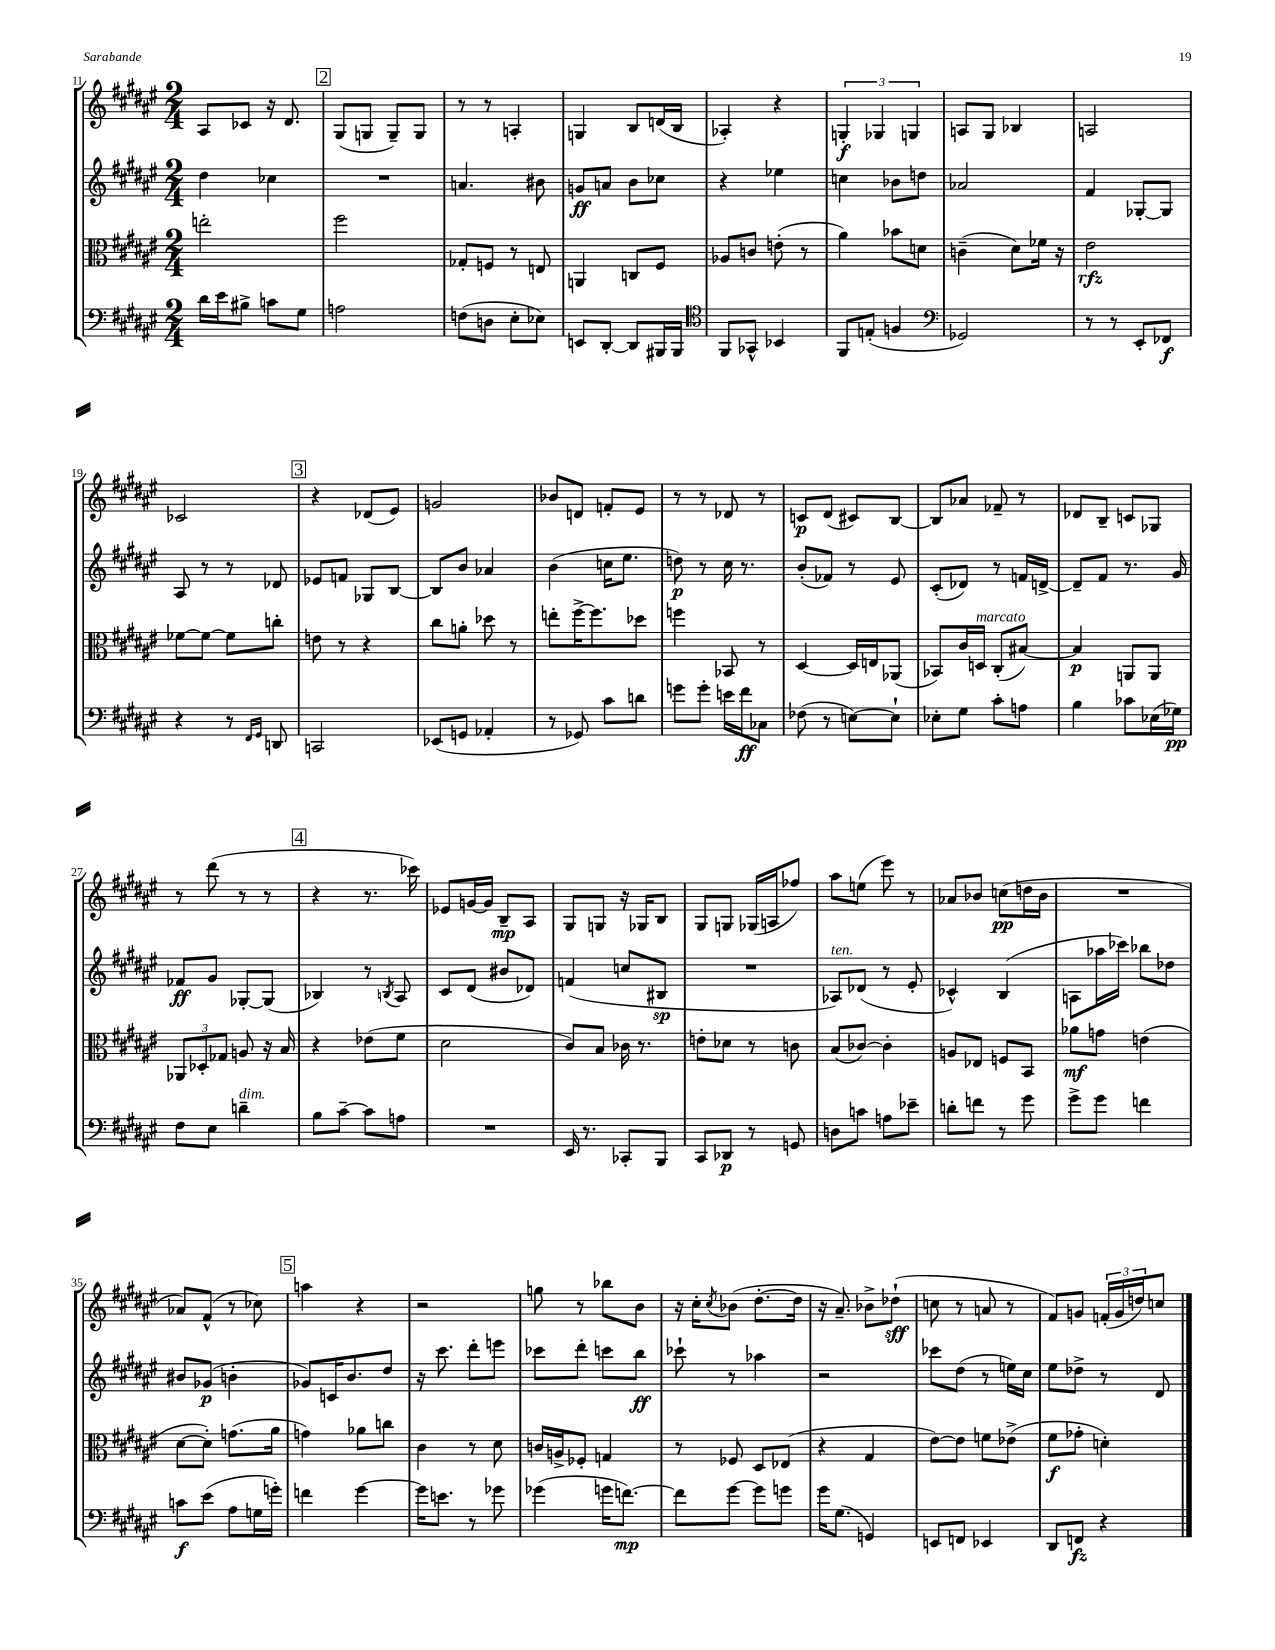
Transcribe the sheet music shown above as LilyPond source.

<<
\new StaffGroup <<
\new Staff = "s0" {
    \clef treble \key fis \major \numericTimeSignature \time 2/4
    ais8 ces'8 r16 dis'8. |
    \mark \markup { \box "2" } gis8( g8 g8--) g8 |
    r8 r8 a4-. |
    g4 b8 d'16( b16 |
    aes4-.) r4 |
    \tuplet 3/2 { g4-.\f ges4 g4 } |
    a8 gis8 bes4 |
    a2 |
    ces'2 |
    \mark \markup { \box "3" } r4 des'8( eis'8) |
    g'2 |
    bes'8 d'8 f'8-. eis'8 |
    r8 r8 des'8 r8 |
    c'8\p dis'8( cis'8) b8~ |
    b8 aes'8 fes'8-- r8 |
    des'8 b8-- c'8 ges8 |
    r8 dis'''8( r8 r8 |
    \mark \markup { \box "4" } r4 r8. ces'''16) |
    ees'8 g'16~ g'16 b8--\mp ais8 |
    gis8 g8 r16 ges16 b8 |
    gis8 g8 ges16( a16 fes''8) |
    ais''8 e''8( eis'''8) r8 |
    aes'8 bes'8 c''8\pp( d''16 bes'16 |
    R2 |
    aes'8) fis'8-^( r8 ces''8) |
    \mark \markup { \box "5" } a''4 r4 |
    r2 |
    g''8 r8 bes''8 b'8 |
    r16 cis''16-. \acciaccatura { cis''8 } bes'8( dis''8.~-. dis''16 |
    r16 ais'8.--) bes'8-> des''8-!\sff( |
    c''8 r8 a'8 r8 |
    fis'8) g'8 \tuplet 3/2 { f'16-.( g'16 d''16) } c''8 \bar "|." |
}
\new Staff = "s1" {
    \clef treble \key fis \major \numericTimeSignature \time 2/4
    dis''4 ces''4 |
    \mark \markup { \box "2" } R2 |
    a'4. bis'8 |
    g'8\ff a'8 b'8 ces''8 |
    r4 ees''4 |
    c''4 bes'8 d''8 |
    aes'2 |
    fis'4 ges8~-. ges8 |
    ais8 r8 r8 des'8 |
    \mark \markup { \box "3" } ees'8 f'8 ges8 b8~ |
    b8 b'8 aes'4 |
    b'4( c''16 eis''8. |
    d''8\p) r8 cis''16 r8. |
    b'8-.( fes'8) r8 eis'8 |
    cis'8-.( des'8) r8 f'16 d'16~-> |
    d'8-- fis'8 r8. gis'16 |
    fes'8\ff gis'8 ges8~-. ges8( |
    \mark \markup { \box "4" } bes4) r8 \acciaccatura { b8 } ais8 |
    cis'8 dis'8( bis'8 des'8) |
    f'4( c''8 bis8\sp |
    R2 |
    aes8^\markup { \italic "ten." }) des'8( r8 eis'8-. |
    ces'4-^) b4( |
    a8 aes''16 ces'''16) bes''8 des''8 |
    bis'8 ges'8\p( b'4-. |
    \mark \markup { \box "5" } ges'8) c'16 b'8. dis''8 |
    r16 cis'''8. dis'''8-. e'''8 |
    ces'''8 dis'''8-. c'''8 b''8\ff |
    ces'''8-! r8 aes''4 |
    r2 |
    ces'''8 dis''8( r8 e''16) cis''16 |
    eis''8 des''8-> r8 dis'8 \bar "|." |
}
\new Staff = "s2" {
    \clef alto \key fis \major \numericTimeSignature \time 2/4
    e''2-. |
    \mark \markup { \box "2" } fis''2 |
    ges8-. f8 r8 e8 |
    a,4 c8 fis8 |
    aes8 c'8 e'8-.( r8 |
    ais'4) bes'8 d'8 |
    c'4--( dis'8) fes'16 r16 |
    eis'2\rfz |
    fes'8~ fes'8~ fes'8 c''8-. |
    \mark \markup { \box "3" } e'8 r8 r4 |
    cis''8 a'8-. des''8 r8 |
    e''8-. fis''16~-> fis''8. des''8 |
    f''4 bes,8 r8 |
    dis4~ dis16 e16 aes,8( |
    bes,8) cis'16 d16^\markup { \italic "marcato" } cis8-.( bis8~) |
    bis4\p a,8 a,8 |
    \tuplet 3/2 { aes,8 des8-. ges8 } a8 r16 b16 |
    \mark \markup { \box "4" } r4 ees'8( fis'8 |
    dis'2 |
    cis'8) b8 ces'16 r8. |
    e'8-. des'8 r8 c'8 |
    b8( ces'8~) ces'4-. |
    a8 ees8 f8 b,8 |
    aes'8\mf g'8 e'4( |
    dis'8~ dis'8-.) g'8.( ais'16 |
    \mark \markup { \box "5" } g'4) aes'8 c''8 |
    cis'4 r8 dis'8 |
    c'16 a16-> fes8-. g4 |
    r8 fes8 dis8 ees8( |
    r4 gis4 |
    eis'8~) eis'8 f'8 ees'8->( |
    fis'8\f ges'8-. d'4-.) \bar "|." |
}
\new Staff = "s3" {
    \clef bass \key fis \major \numericTimeSignature \time 2/4
    dis'16 eis'16 bis8-> c'8 gis8 |
    \mark \markup { \box "2" } a2 |
    f8( d8 eis8-. ees8) |
    e,8 dis,8~-. dis,8 bis,,16 bis,,16 |
    \clef tenor fis,8 ges,8-^ bes,4 |
    fis,8 e8-.( f4 |
    \clef bass ges,2) |
    r8 r8 eis,8-. fes,8\f |
    r4 r8 \grace { fis,16 gis,16 } d,8 |
    \mark \markup { \box "3" } c,2 |
    ees,8( g,8 aes,4-. |
    r8 ges,8) cis'8 d'8 |
    g'8 g'8-. e'16 fis'16\ff ces8 |
    fes8( r8 e8~) e8-! |
    ees8-. gis8 cis'8-. a8 |
    b4 ces'8 ees16( ges16\pp) |
    fis8 eis8 d'4--^\markup { \italic "dim." } |
    \mark \markup { \box "4" } b8 cis'8~-- cis'8 a8 |
    R2 |
    eis,16 r8. ces,8-. b,,8 |
    cis,8 des,8\p r8 g,8 |
    d8 c'8 a8 ees'8-- |
    d'8-. f'8 r8 gis'8 |
    gis'8-> gis'8 f'4 |
    c'8\f eis'8( ais8 g16 g'16-.) |
    \mark \markup { \box "5" } f'4 gis'4~ |
    gis'16 e'8. r8 ges'8 |
    ges'4( g'16 f'8.~\mp) |
    f'8 gis'8~ gis'8 g'8 |
    gis'16 gis8.( g,4) |
    e,8 f,8 ees,4 |
    dis,8 f,8\fz r4 \bar "|." |
}
>>
>>
\layout { \context { \Score currentBarNumber = #11 } }
